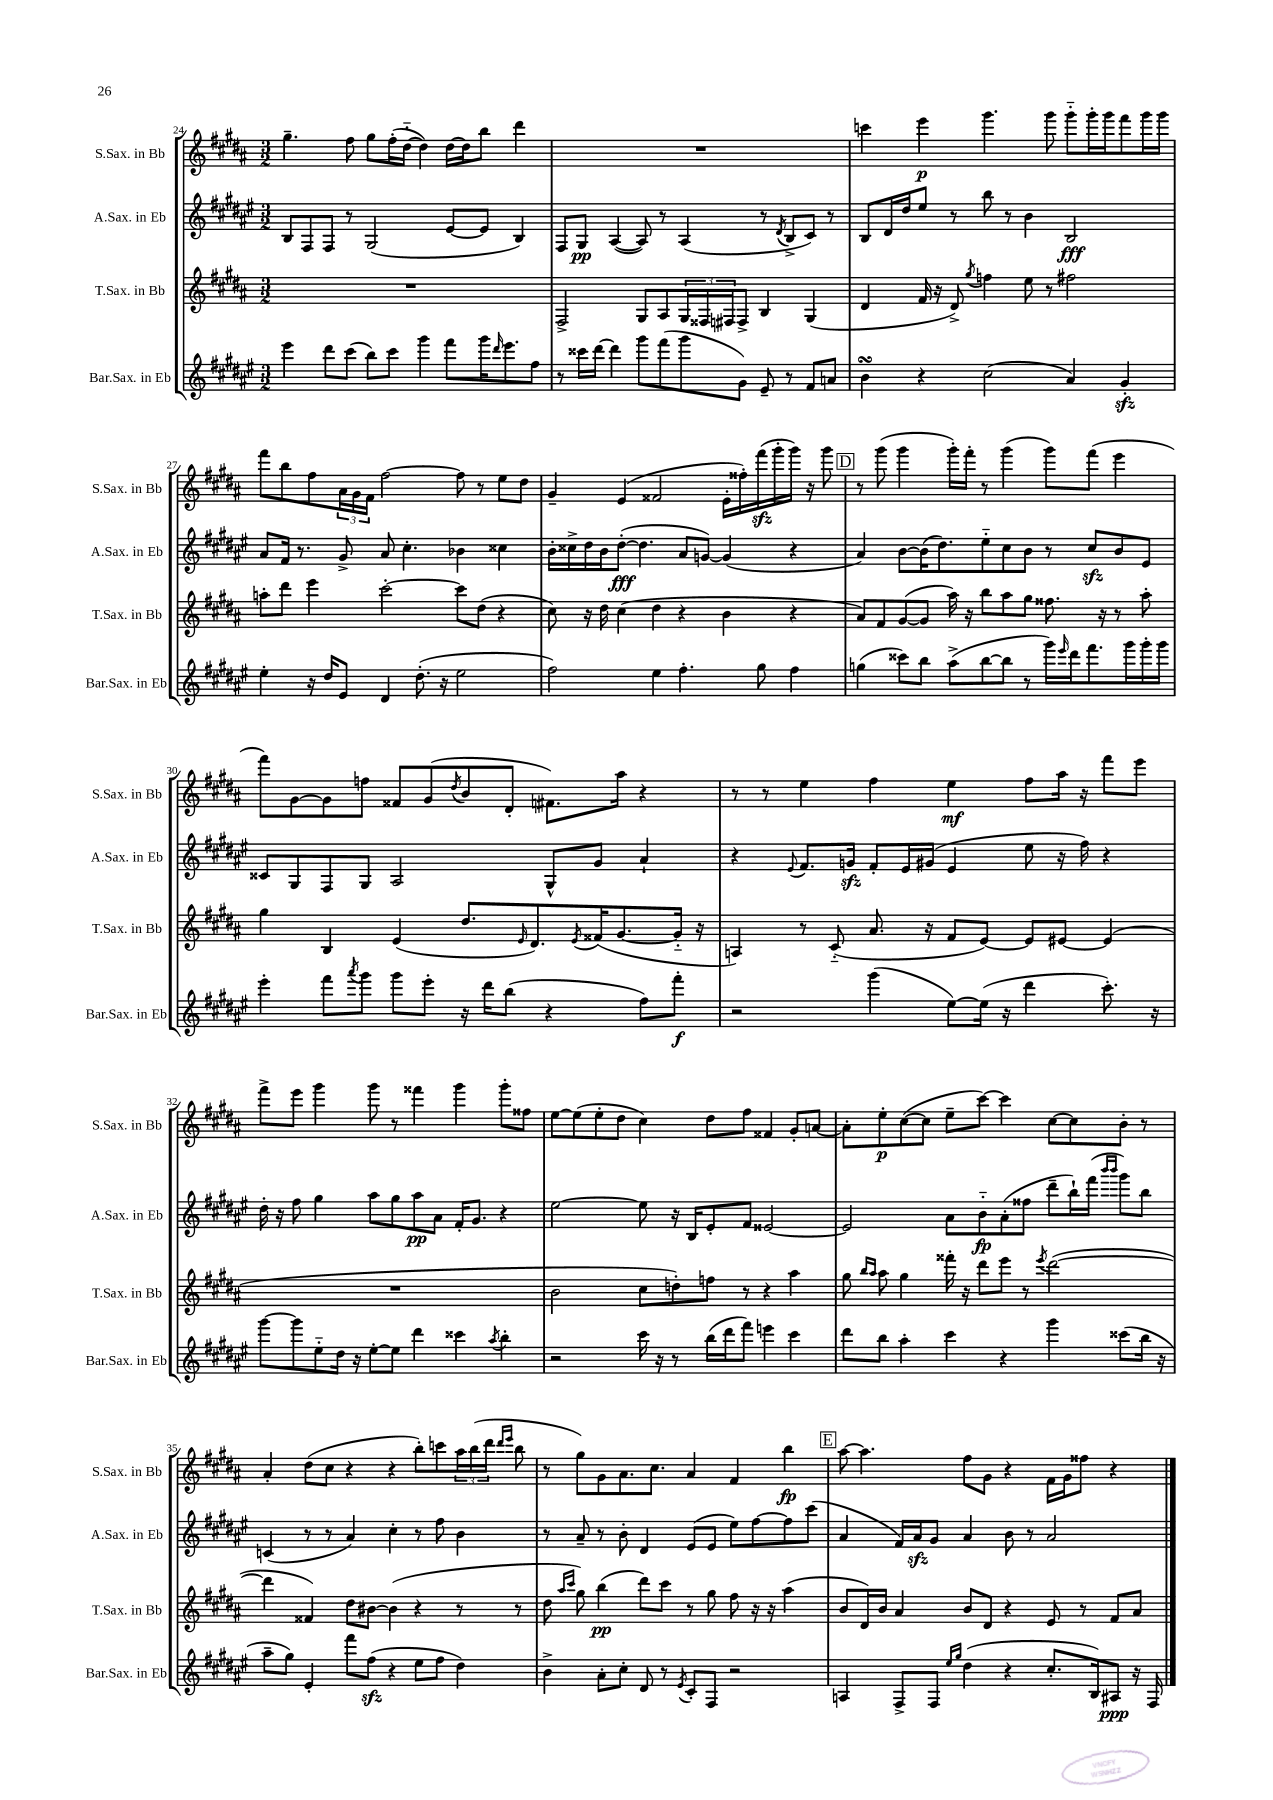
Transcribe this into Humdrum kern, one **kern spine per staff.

**kern	**kern	**kern	**kern
*staff4	*staff3	*staff2	*staff1
*clefG2	*clefG2	*clefG2	*clefG2
*k[f#c#g#d#a#e#]	*k[f#c#g#d#a#]	*k[f#c#g#d#a#e#]	*k[f#c#g#d#a#]
*M3/2	*M3/2	*M3/2	*M3/2
4eee#	1.r	8B	4.gg#~
.	.	8F#	.
8ddd#	.	8F#	.
(8ccc#	.	8r	8ff#
8bb)	.	(2G#	8gg#
8ccc#	.	.	(16ff#'
.	.	.	[16dd#'~
4ggg#	.	.	4dd#])
8fff#	.	[8e#	[16dd#
.	.	.	16dd#]
16ggg#	.	8e#]	8bb
16qqddd#	.	.	.
8.eee#	.	.	.
.	.	4B)	4ddd#
8ff#	.	.	.
=	=	=	=
8r	2F#^	8F#	1.r
16ccc##	.	8G#	.
[16ddd#	.	.	.
4ddd#]	.	([4A#	.
8ggg#	8G#	8A#])	.
(8fff#	8A#	8r	.
8ggg#	24G#	(4A#	.
.	24F##	.	.
.	24F#	.	.
8g#)	8F#^	.	.
8e#~	4B	8r	.
.	.	8qd#	.
8r	.	8B^	.
8f#	(4G#	8c#)	.
8a	.	8r	.
=	=	=	=
4b	4d#	8B	4ccc
.	.	16d#	.
.	.	16dd#	.
4r	16f#	8ee#	4eee
.	16r	.	.
.	8d#^)	8r	.
.	8qgg#	.	.
(2cc#	4ff	8bb	4.ggg#
.	.	8r	.
.	8ee	4b	.
.	8r	.	8ggg#
4a#)	2ff#	2B	8ggg#'~
.	.	.	16ggg#'
.	.	.	16ggg#
4g#'	.	.	8fff#
.	.	.	16ggg#
.	.	.	16ggg#
=	=	=	=
4ee#'	8aa'	8a#	8fff#
.	8ddd#	16f#	8bb
.	.	8.r	.
16r	4eee	.	8ff#
16dd#	.	.	.
8e#	.	8g#^	24a#
.	.	.	24g#
.	.	.	24f#
4d#	[2ccc#'	8a#	[2ff#
.	.	4.cc#'	.
(8.dd#'	.	.	.
16r	.	.	.
2ee#	8ccc#]	4b-	8ff#]
.	(8dd#	.	8r
.	4r	4cc##	8ee
.	.	.	8dd#
=	=	=	=
2ff#)	8cc#)	16b'	4g#~
.	.	16cc##^	.
.	16r	16dd#	.
.	16dd#	16b	.
.	(4cc#	([8dd#'	(4e
.	.	4.dd#]	.
4ee#	4dd#	.	2f##
4.ff#'	4r	8a#	.
.	.	[8g)	.
.	4b	(4g]	16e'
.	.	.	16ff##')
8gg#	.	.	(16fff#
.	.	.	16ggg#'
4ff#	4r	4r	16ggg#)
.	.	.	16r
.	.	.	8ggg#
=	=	=	=
(4gg	8a#)	4a#)	8r
.	8f#	.	(8ggg#
8ccc##)	([8g#	[8b	4ggg#
8bb	8g#]	(16b]	.
.	.	8.dd#)	.
(8aa#^	16aa#)	.	16ggg#')
.	16r	.	16fff#'
[8bb	8bb	8ee#'~	8r
8bb]	8aa#	8cc#	(4ggg#
8r	8gg#	8b	.
16ggg#)	8.ff##	8r	8ggg#)
16qqeee#	.	.	.
16ddd#	.	.	.
8.fff#	.	8cc#	(8fff#
.	16r	.	.
.	8r	8b	4eee
16ggg#	.	.	.
16ggg#'	8aa#'	8e#	.
16ggg#	.	.	.
=	=	=	=
4eee#'	4gg#	8c##	8fff#)
.	.	8G#	[8g#
8fff#	4B	8F#	8g#]
8qaaa#	.	.	.
8ggg#	.	8G#	8ff
8ggg#	(4e	2A#	8f##
8eee#'	.	.	(8g#
.	.	.	8qdd#
16r	8.dd#	.	8b
16ddd#	.	.	.
(8bb	.	.	8d#'
.	16qqe	.	.
.	8.d#)	.	.
4r	.	8G#^^	8.f#)
.	8qe	.	.
.	(16f##	8g#	.
.	[8.g#	.	16aa#
8ff#)	.	4a#`	4r
8fff#'	16g#'~]	.	.
.	16r	.	.
=	=	=	=
2r	4A)	4r	8r
.	.	.	8r
.	.	8qqe#	.
.	8r	8.f#	4ee
.	(8c#'~	.	.
.	.	16g	.
(4ggg#	8.a#	8f#'	4ff#
.	.	16e#	.
.	16r	(16g#	.
[8ee#)	8f#	4e#	4ee
(16ee#]	[8e)	.	.
16r	.	.	.
4ddd#	8e]	8ee#	8ff#
.	[8e#	16r	16aa#
.	.	16ff#)	16r
8.ccc#')	(4e#]	4r	8fff#
.	.	.	8eee
16r	.	.	.
=	=	=	=
[8ggg#	1.r	16dd#'	8fff#^
.	.	16r	.
8ggg#]	.	8ff#	8eee
8ee#'~	.	4gg#	4ggg#
16dd#	.	.	.
16r	.	.	.
[8ee#'	.	8aa#	8ggg#
8ee#]	.	8gg#	8r
4ddd#	.	8aa#	4fff##
.	.	8a#	.
4ccc##	.	16f#'	4ggg#
.	.	8.g#	.
8qaa#	.	.	.
4bb'	.	4r	8ggg#'
.	.	.	8ff##
=	=	=	=
2r	2b	[2ee#	[8ee
.	.	.	(8ee]
.	.	.	8ee'
.	.	.	8dd#
16ccc#	8cc#	8ee#]	4cc#)
16r	.	.	.
8r	8dd')	16r	.
.	.	16B	.
(16bb	8ff	8e#'	8dd#
16ddd#	.	.	.
8fff#)	8r	8f#	8ff#
4eee	4r	[2e##	4f##
4ccc#	4aa#	.	8g#'
.	.	.	[8a
=	=	=	=
8ddd#	8gg#	2e##]	8a']
.	16qqbb	.	.
.	16qqaa#	.	.
8bb	8aa#	.	8ee'
4aa#'	4gg#	.	([8cc#
.	.	.	8cc#]
4ccc#	16fff##'	8a#	8ee~
.	16r	.	.
.	8ddd#	8b'~	[8ccc#)
4r	8eee	(8a#'	4ccc#]
.	8r	8ff##	.
.	8qeee	.	.
4ggg#	([2ddd#	8ddd#~	[8cc#
.	.	16bb`)	8cc#]
.	.	(16fff#	.
.	.	16qqbbb	.
.	.	16qqbbb	.
(8ccc##	.	8ggg#)	8b'
16bb	.	8bb	8r
16r	.	.	.
=	=	=	=
8aa#~	4ddd#]	(4c	4a#'
8gg#)	.	.	.
4e#'	4f##)	8r	(8dd#
.	.	8r	8cc#
8fff#	8dd#	4a#)	4r
(8ff#	[8b#	.	.
4r	(4b#]	4cc#'	4r
8ee#	4r	8r	8bb')
8ff#	.	8ff#	8ccc
4dd#)	8r	4b	24aa#
.	.	.	(24bb
.	.	.	24ddd#
.	.	.	16qqddd#
.	.	.	16qqeee
.	8r	.	8bb
=	=	=	=
4b^	8dd#	8r	8r
.	16qqaa#	.	.
.	16qqccc#	.	.
.	8gg#)	8a#~	8gg#)
8a#'	(4bb	8r	8g#
8cc#'	.	8b'	8.a#
8d#	8ddd#)	4d#	.
.	.	.	8.cc#
8r	8ccc#	.	.
8qe#	.	.	.
8c#'	8r	(8e#	4a#
8F#	8gg#	8e#	.
2r	8ff#	8ee#)	4f#
.	16r	[8ff#	.
.	16r	.	.
.	(4aa#	8ff#]	4bb
.	.	(8ccc#	.
=	=	=	=
4A	8b	4a#	[8aa#
.	16d#)	.	4.aa#]
.	16b	.	.
8F#^	4a#	16f#)	.
.	.	16a#	.
8F#	.	8g#	.
16qqee#	.	.	.
16qqgg#	.	.	.
(4dd#	8b	4a#	8ff#
.	8d#	.	8g#
4r	4r	8b	4r
.	.	8r	.
8.cc#'	8e	2a#	16f#
.	.	.	16g#
.	8r	.	8ff##
16B)	.	.	.
8A#	8f#	.	4r
16r	8a#	.	.
16F#	.	.	.
==	==	==	==
*-	*-	*-	*-
